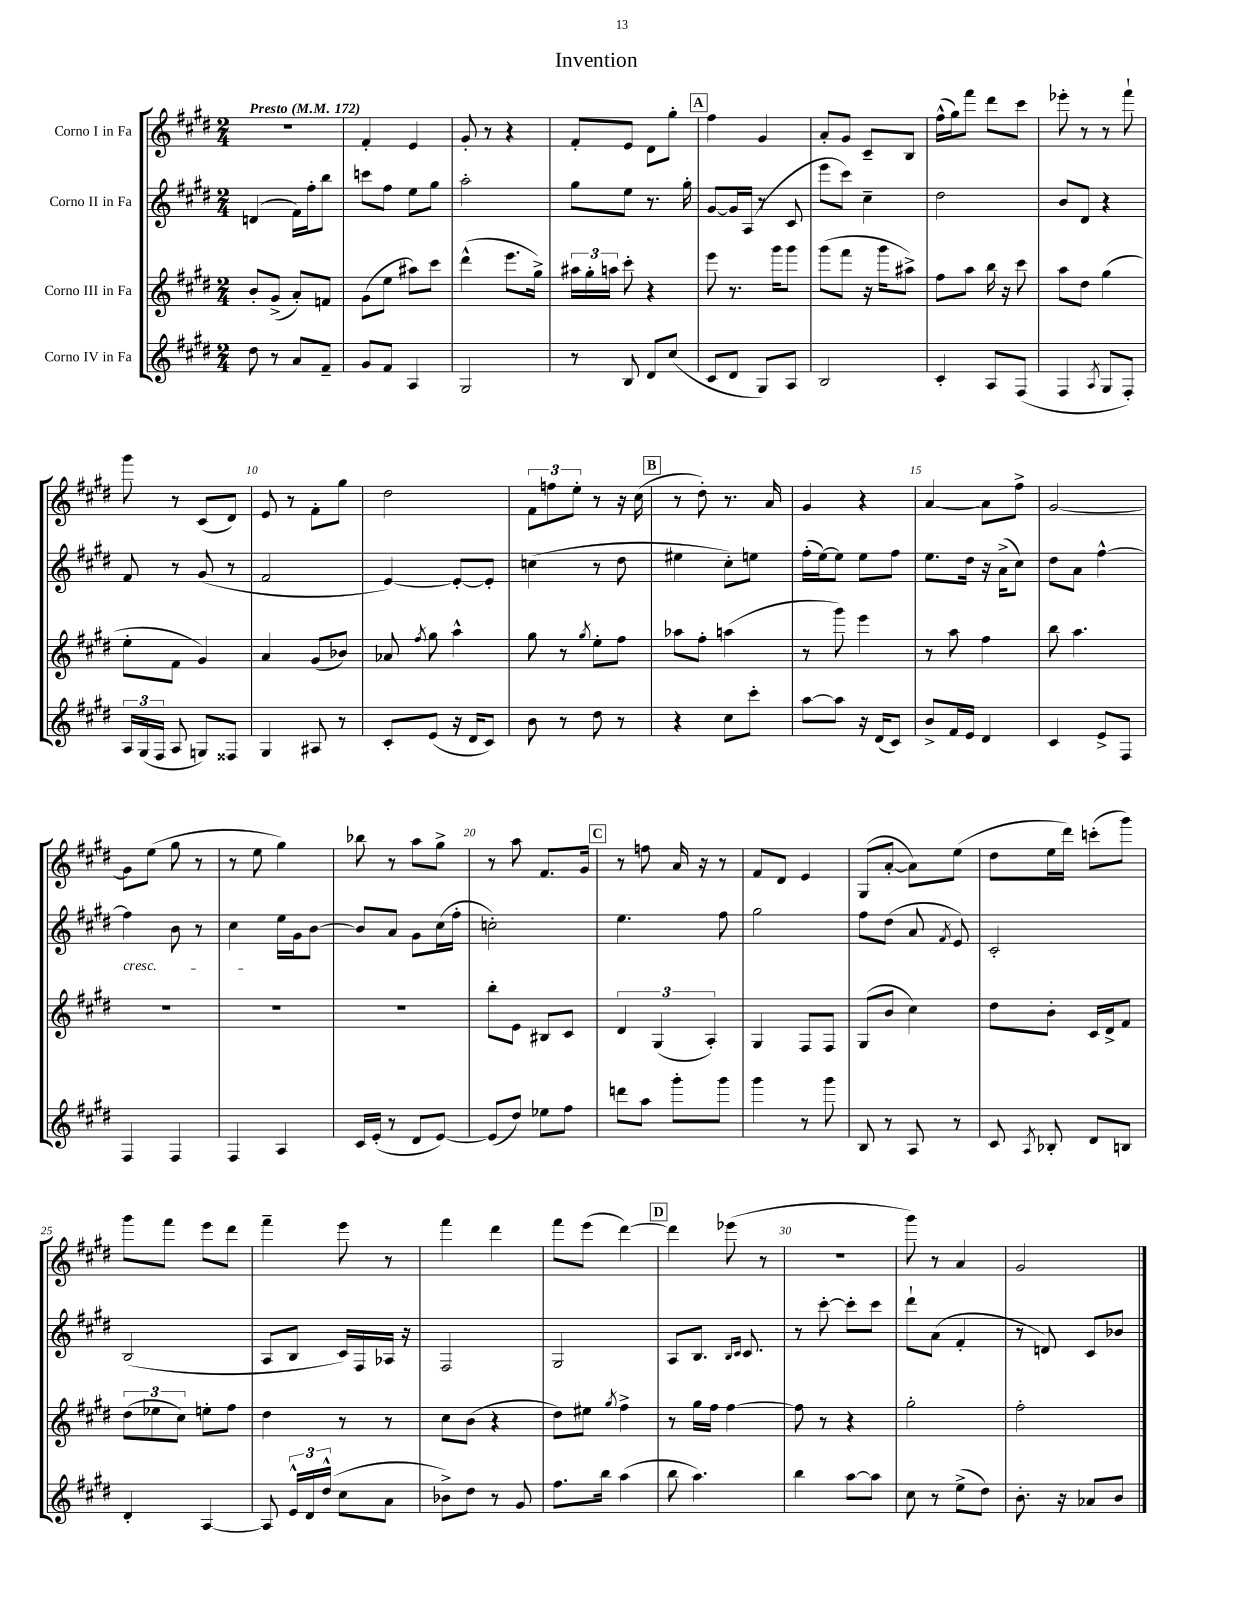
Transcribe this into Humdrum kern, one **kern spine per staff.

**kern	**kern	**kern	**kern
*part4	*part3	*part2	*part1
*staff4	*staff3	*staff2	*staff1
*I"Corno IV in Fa	*I"Corno III in Fa	*I"Corno II in Fa	*I"Corno I in Fa
*clefG2	*clefG2	*clefG2	*clefG2
*k[f#c#g#d#]	*k[f#c#g#d#]	*k[f#c#g#d#]	*k[f#c#g#d#]
*M2/4	*M2/4	*M2/4	*M2/4
*MM172	*MM172	*MM172	*MM172
=1	=1	=1	=1
!	!	!	!LO:TX:a:B:t=Presto
8dd#\	8b'/L	(4dn/	2r
8r	(8g#^/J	.	.
8a/L	8a'/L)	16f#\LL)	.
.	.	16ff#'\J	.
8f#~/J	8fn/J	8bb\J	.
=2	=2	=2	=2
8g#/L	(8g#\L	8cccn\L	4f#'/
8f#/J	8ee\J	8ff#\J	.
4A/	8aa#X\L)	8ee\L	4e/
.	8ccc#\J	8gg#\J	.
=3	=3	=3	=3
2G#/	(4ddd#^^\	2aa'\	8g#'/
.	.	.	8r
.	8.eee\L	.	4r
.	16gg#^\Jk)	.	.
=4	=4	=4	=4
8r	24aa#X\LL	8gg#\L	8f#'/L
.	24gg#'\	.	.
.	24aan\JJ	.	.
8B/	8ccc#'\	8ee\J	8e/J
8d#/L	4r	8.r	8d#\L
(8cc#/J	.	.	8gg#'\J
.	.	16gg#'\	.
!!LO:REH:place=s1:t=A
=5	=5	=5	=5
8c#/L	8eee\	[8g#/L	4ff#\
8d#/J	8.r	16g#/L]	.
.	.	(16A/JJ	.
8G#/L)	.	8r	4g#/
.	16ggg#\KL	.	.
8A/J	8ggg#\J	8c#/	.
=6	=6	=6	=6
2B/	(8ggg#\L	8eee\L	8a'/L
.	8fff#\J	8ccc#\J)	8g#/J
.	16r	4cc#~\	8c#~/L
.	16ggg#\KL	.	.
.	8aa#X^\J)	.	8B/J
=7	=7	=7	=7
4c#'/	8ff#\L	2dd#\	(16ff#^^\LL
.	.	.	16gg#\J)
.	8aa\J	.	8fff#\J
8A/L	16bb\	.	8ddd#\L
.	16r	.	.
(8F#/J	8ccc#\	.	8ccc#\J
=8	=8	=8	=8
4F#/	8aa\L	8b/L	8eee-X'\
.	8dd#\J	8d#/J	8r
8qA/	.	.	.
8G#/L	(4gg#\	4r	8r
8F#'/J)	.	.	8fff#`\
!!LO:LB:g=z
=9	=9	=9	=9
24A/LL	8ee'\L	8f#/	8ggg#\
(24G#/	.	.	.
24F#/JJ	.	.	.
8A/	8f#\J	8r	8r
8Gn/L)	4g#/)	(8g#/	(8c#/L
8F##X/J	.	8r	8d#/J)
=10	=10	=10	=10
4G#/	4a/	2f#/	8e/
.	.	.	8r
8A#X/	(8g#/L	.	8f#'\L
8r	8b-X/J)	.	8gg#\J
=11	=11	=11	=11
8c#'/L	8a-X/	[4e/)	2dd#\
.	8qff#/	.	.
(8e/J	8gg#\	.	.
16r	4aa^^\	8e'/L_	.
16d#/KL	.	.	.
8c#/J)	.	8e'/J]	.
=12	=12	=12	=12
8b\	8gg#\	(4ccn\	12f#\L
.	.	.	12ffn\
8r	8r	.	.
.	.	.	12ee'\J
.	8qgg#/	.	.
8dd#\	8ee'\L	8r	8r
8r	8ff#\J	8dd#\	16r
.	.	.	(16cc#\
!!LO:REH:place=s1:t=B
=13	=13	=13	=13
4r	8aa-X\L	4ee#X\	8r
.	8ff#'\J	.	8dd#'\)
8cc#\L	(4aan\	8cc#'\L)	8.r
8ccc#'\J	.	8een\J	.
.	.	.	16a/
=14	=14	=14	=14
[8aa\L	8r	(16ff#'\LL	4g#/
.	.	[16ee\J)	.
8aa\J]	8ggg#\)	8ee\J]	.
16r	4eee\	8ee\L	4r
(16d#/KL	.	.	.
8c#/J)	.	8ff#\J	.
=15	=15	=15	=15
8b^/L	8r	8.ee\L	[4a/
16f#/L	8aa\	.	.
16e/JJ	.	16dd#\Jk	.
4d#/	4ff#\	16r	8a\L]
.	.	(16a^\KL	.
.	.	8cc#\J)	8ff#^\J
=16	=16	=16	=16
4c#/	8bb\	8dd#\L	[2g#/
.	4.aa\	8a\J	.
8e^/L	.	[4ff#^^\	.
8F#/J	.	.	.
!!LO:LB:g=z
=17	=17	=17	=17
!	!	!LO:TX:b:i:t=cresc.	!
4F#/	2r	4ff#\]	8g#\L]
.	.	.	(8ee\J
4F#/	.	8b\	8gg#\
.	.	8r	8r
=18	=18	=18	=18
4F#/	2r	4cc#\	8r
.	.	.	8ee\
4A/	.	16ee\LL	4gg#\)
.	.	16g#\J	.
.	.	[8b\J	.
=19	=19	=19	=19
16c#/LL	2r	8b/L]	8bb-X\
(16e'/JJ	.	.	.
8r	.	8a/J	8r
8d#/L	.	8g#\L	8aa\L
[8e/J)	.	(16cc#\L	8gg#^\J
.	.	16ff#'\JJ	.
=20	=20	=20	=20
(8e/L]	8bb'\L	2ccn'\)	8r
8dd#/J)	8e\J	.	8aa\
8ee-X\L	8B#X/L	.	8.f#/L
8ff#\J	8c#/J	.	.
.	.	.	16g#/Jk
!!LO:REH:place=s1:t=C
=21	=21	=21	=21
8dddn\L	6d#/	4.ee\	8r
8aa\J	.	.	8ffn\
.	(6G#/	.	.
8ggg#'\L	.	.	16a/
.	.	.	16r
.	6A'/)	.	.
8ggg#\J	.	8ff#\	8r
=22	=22	=22	=22
4ggg#\	4G#/	2gg#\	8f#/L
.	.	.	8d#/J
8r	8F#/L	.	4e/
8ggg#\	8F#/J	.	.
=23	=23	=23	=23
8B/	(8G#/L	8ff#\L	(8G#/L
8r	8b/J	(8dd#\J	[8a'/J
8A/	4cc#\)	8a/	8a\L])
.	.	8qf#/	.
8r	.	8e/)	(8ee\J
=24	=24	=24	=24
8c#/	8dd#\L	2c#'/	8dd#\L
8qA/	.	.	.
8B-X'/	8b'\J	.	16ee\L
.	.	.	16ddd#\JJ)
8d#/L	16c#/LL	.	(8cccn'\L
.	16d#^/J	.	.
8Bn/J	8f#/J	.	8ggg#\J)
!!LO:LB:g=z
=25	=25	=25	=25
4d#'/	(12dd#\L	(2B/	8ggg#\L
.	12ee-X\	.	.
.	.	.	8fff#\J
.	12cc#\J)	.	.
[4A/	8een'\L	.	8eee\L
.	8ff#\J	.	8ddd#\J
=26	=26	=26	=26
8A/]	4dd#\	8A/L	4fff#~\
24e^^/LL	.	8B/J	.
24d#/	.	.	.
(24dd#^^/JJ	.	.	.
8cc#\L	8r	16c#/LL)	8eee\
.	.	16F#/	.
8a\J	8r	16A-X/JJ	8r
.	.	16r	.
=27	=27	=27	=27
8b-X^\L)	8cc#\L	2F#/	4fff#\
8dd#\J	(8b\J	.	.
8r	4r	.	4ddd#\
8g#/	.	.	.
=28	=28	=28	=28
8.ff#\L	8dd#\L)	2G#/	8fff#\L
.	8ee#X\J	.	(8eee\J
16bb\Jk	.	.	.
.	8qgg#/	.	.
(4aa\	4ff#^\	.	[4ddd#\)
!!LO:REH:place=s1:t=D
=29	=29	=29	=29
8bb\	8r	8A/L	4ddd#\]
4.aa\)	16gg#\LL	8.B/J	.
.	16ff#\JJ	.	.
.	[4ff#\	.	(8eee-X\
.	.	16qqB/LL	.
.	.	16qqc#/JJ	.
.	.	8.c#/	.
.	.	.	8r
=30	=30	=30	=30
4bb\	8ff#\]	8r	2r
.	8r	[8ccc#'\	.
[8aa\L	4r	8ccc#'\L]	.
8aa\J]	.	8ccc#\J	.
=31	=31	=31	=31
8cc#\	2gg#'\	8ddd#`\L	8ggg#\)
8r	.	(8a\J	8r
(8ee^\L	.	4f#'/	4a/
8dd#\J)	.	.	.
=32	=32	=32	=32
8.b'\	2ff#'\	8r	2g#/
.	.	8dn/)	.
16r	.	.	.
8a-X/L	.	8c#/L	.
8b/J	.	8b-X/J	.
==	==	==	==
*-	*-	*-	*-
